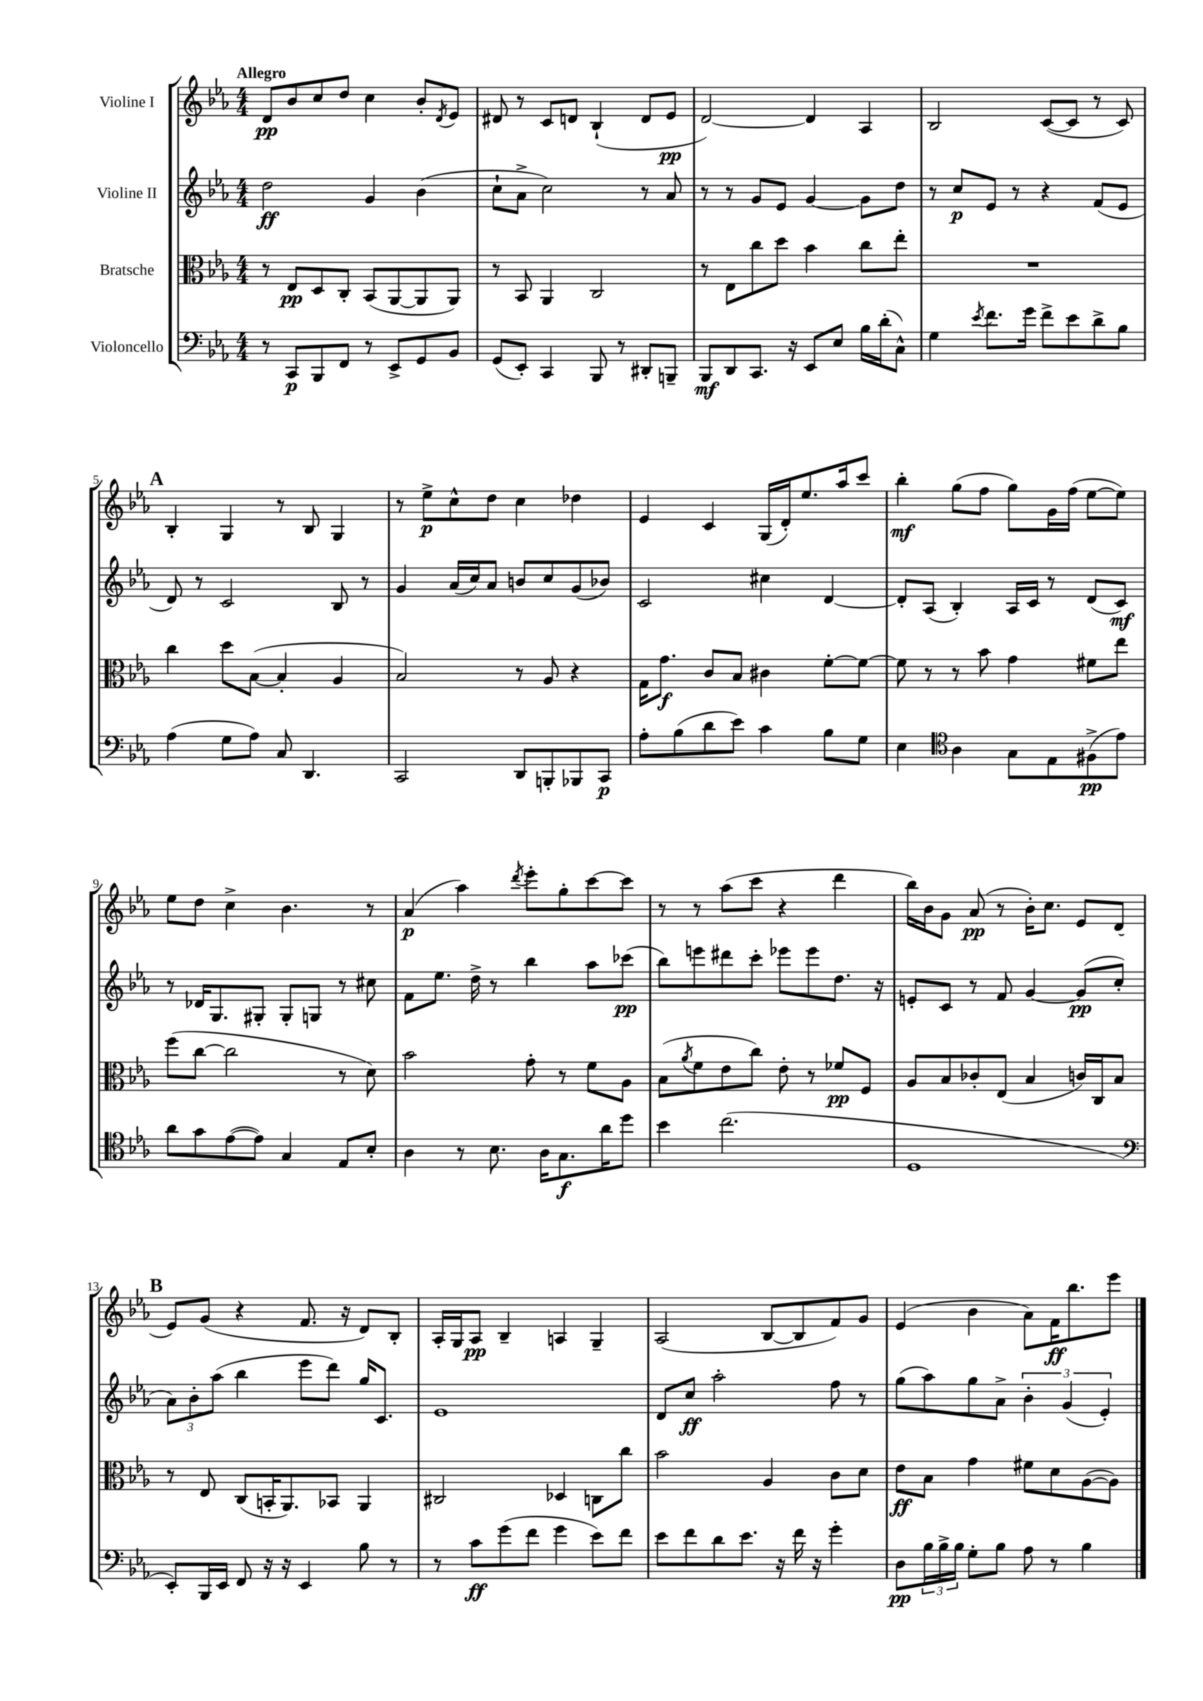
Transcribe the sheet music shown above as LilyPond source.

<<
\new StaffGroup <<
\new Staff = "s0" \with { instrumentName = "Violine I" } {
    \clef treble \key ees \major \numericTimeSignature \time 4/4 \tempo "Allegro"
    d'8\pp bes'8 c''8 d''8 c''4 bes'8-. \acciaccatura { d'8 } ees'8 |
    dis'8 r8 c'8 d'8 bes4-!( d'8 ees'8\pp |
    d'2~) d'4 aes4 |
    bes2 c'8~( c'8 r8 c'8) |
    \mark \markup { \bold "A" } bes4-. g4 r8 bes8 g4 |
    r8 ees''8->\p c''8-^ d''8 c''4 des''4 |
    ees'4 c'4 g16( d'16-.) ees''8. aes''16 c'''8 |
    bes''4-.\mf g''8( f''8 g''8) g'16 f''16( ees''8~ ees''8) |
    ees''8 d''8 c''4-> bes'4. r8 |
    aes'4\p( aes''4) \acciaccatura { d'''8 } ees'''8-. g''8-. c'''8~ c'''8 |
    r8 r8 aes''8( c'''8 r4 d'''4 |
    bes''16) bes'16 g'8 aes'8\pp( r8 bes'16-.) c''8. ees'8 d'8( |
    \mark \markup { \bold "B" } ees'8) g'8( r4 f'8. r16 d'8) bes8-. |
    aes16-. g16 aes8\pp bes4-- a4 g4-- |
    aes2( bes8~ bes8 f'8) g'8 |
    ees'4( bes'4 aes'8) f'16\ff bes''8. ees'''8 \bar "|." |
}
\new Staff = "s1" \with { instrumentName = "Violine II" } {
    \clef treble \key ees \major \numericTimeSignature \time 4/4
    d''2\ff g'4 bes'4( |
    c''8-! aes'8-> c''2) r8 aes'8 |
    r8 r8 g'8 ees'8 g'4~ g'8 d''8 |
    r8 c''8\p ees'8 r8 r4 f'8( ees'8 |
    \mark \markup { \bold "A" } d'8) r8 c'2 bes8 r8 |
    g'4 aes'16( c''16) aes'8 b'8 c''8 g'8( bes'8) |
    c'2 cis''4 d'4~ |
    d'8-. aes8( bes4-.) aes16 c'16 r8 d'8( c'8\mf) |
    r8 des'16 g8. gis8-. gis8-. g8 r8 cis''8 |
    f'8 ees''8. d''16-> r8 bes''4 aes''8 ces'''8\pp( |
    bes''8) e'''8 dis'''8 c'''8-. ees'''8 ees'''8 d''8. r16 |
    e'8-. c'8 r8 f'8 g'4~ g'8\pp( c''8-. |
    \mark \markup { \bold "B" } \tuplet 3/2 { aes'8) bes'8-. aes''8( } bes''4 ees'''8 d'''8) g''16 c'8. |
    ees'1 |
    d'8 c''8\ff aes''2-. f''8 r8 |
    g''8( aes''8) g''8 aes'8-> \tuplet 3/2 { bes'4-. g'4( ees'4-.) } \bar "|." |
}
\new Staff = "s2" \with { instrumentName = "Bratsche" } {
    \clef alto \key ees \major \numericTimeSignature \time 4/4
    r8 ees8\pp d8 c8-. bes,8( aes,8~ aes,8 aes,8) |
    r8 bes,8 aes,4 c2 |
    r8 ees8 c''8 d''8 bes'4 c''8 ees''8-. |
    R1 |
    \mark \markup { \bold "A" } c''4 d''8 bes8~( bes4-. aes4 |
    bes2) r8 aes8 r4 |
    g16 g'8.\f c'8 bes8 cis'4 f'8~-. f'8~ |
    f'8 r8 r8 bes'8 g'4 fis'8 ees''8 |
    f''8( c''8~ c''2 r8 d'8) |
    bes'2 g'8-. r8 f'8 aes8 |
    bes8( \acciaccatura { aes'8 } f'8 ees'8 c''8) ees'8-. r8 fes'8\pp f8 |
    aes8 bes8 ces'8-. ees8( bes4 c'16) c16 bes8 |
    \mark \markup { \bold "B" } r8 ees8 c8( b,16-. aes,8.) bes,8 aes,4 |
    cis2 des4 c8 c''8 |
    bes'2 aes4 c'8 d'8 |
    ees'8\ff bes8 g'4 fis'8 d'8 aes8~( aes8) \bar "|." |
}
\new Staff = "s3" \with { instrumentName = "Violoncello" } {
    \clef bass \key ees \major \numericTimeSignature \time 4/4
    r8 c,8\p bes,,8 f,8 r8 ees,8-> g,8 bes,8 |
    g,8( ees,8-.) c,4 bes,,8 r8 dis,8-. b,,8-- |
    bes,,8\mf d,8 c,8. r16 ees,8 ees8 bes16 d'16-.( c8-^) |
    g4 \acciaccatura { ees'8 } f'8. g'16 f'8-> ees'8 d'8-> bes8 |
    \mark \markup { \bold "A" } aes4( g8 aes8) c8 d,4. |
    c,2 d,8 b,,8-. bes,,8 c,8\p |
    aes8-. bes8( d'8 ees'8) c'4 bes8 g8 |
    ees4 \clef tenor aes4 g8 ees8 fis8->\pp( ees'8) |
    aes'8 g'8 ees'8~( ees'8) g4 ees8 bes8-. |
    aes4 r8 bes8. aes16 g8.\f aes'16 d''8 |
    bes'4 c''2.( |
    d1 |
    \mark \markup { \bold "B" } \clef bass ees,8-.) bes,,16 ees,16 f,8 r16 r16 ees,4 bes8 r8 |
    r8 c'8\ff g'8( f'8 g'4 ees'8) f'8 |
    ees'8 f'8 d'8 ees'8. r16 f'16 r16 g'4-. |
    d8\pp \tuplet 3/2 { bes16 bes16-> bes16 } g8-. bes8 aes8 r8 bes4 \bar "|." |
}
>>
>>
